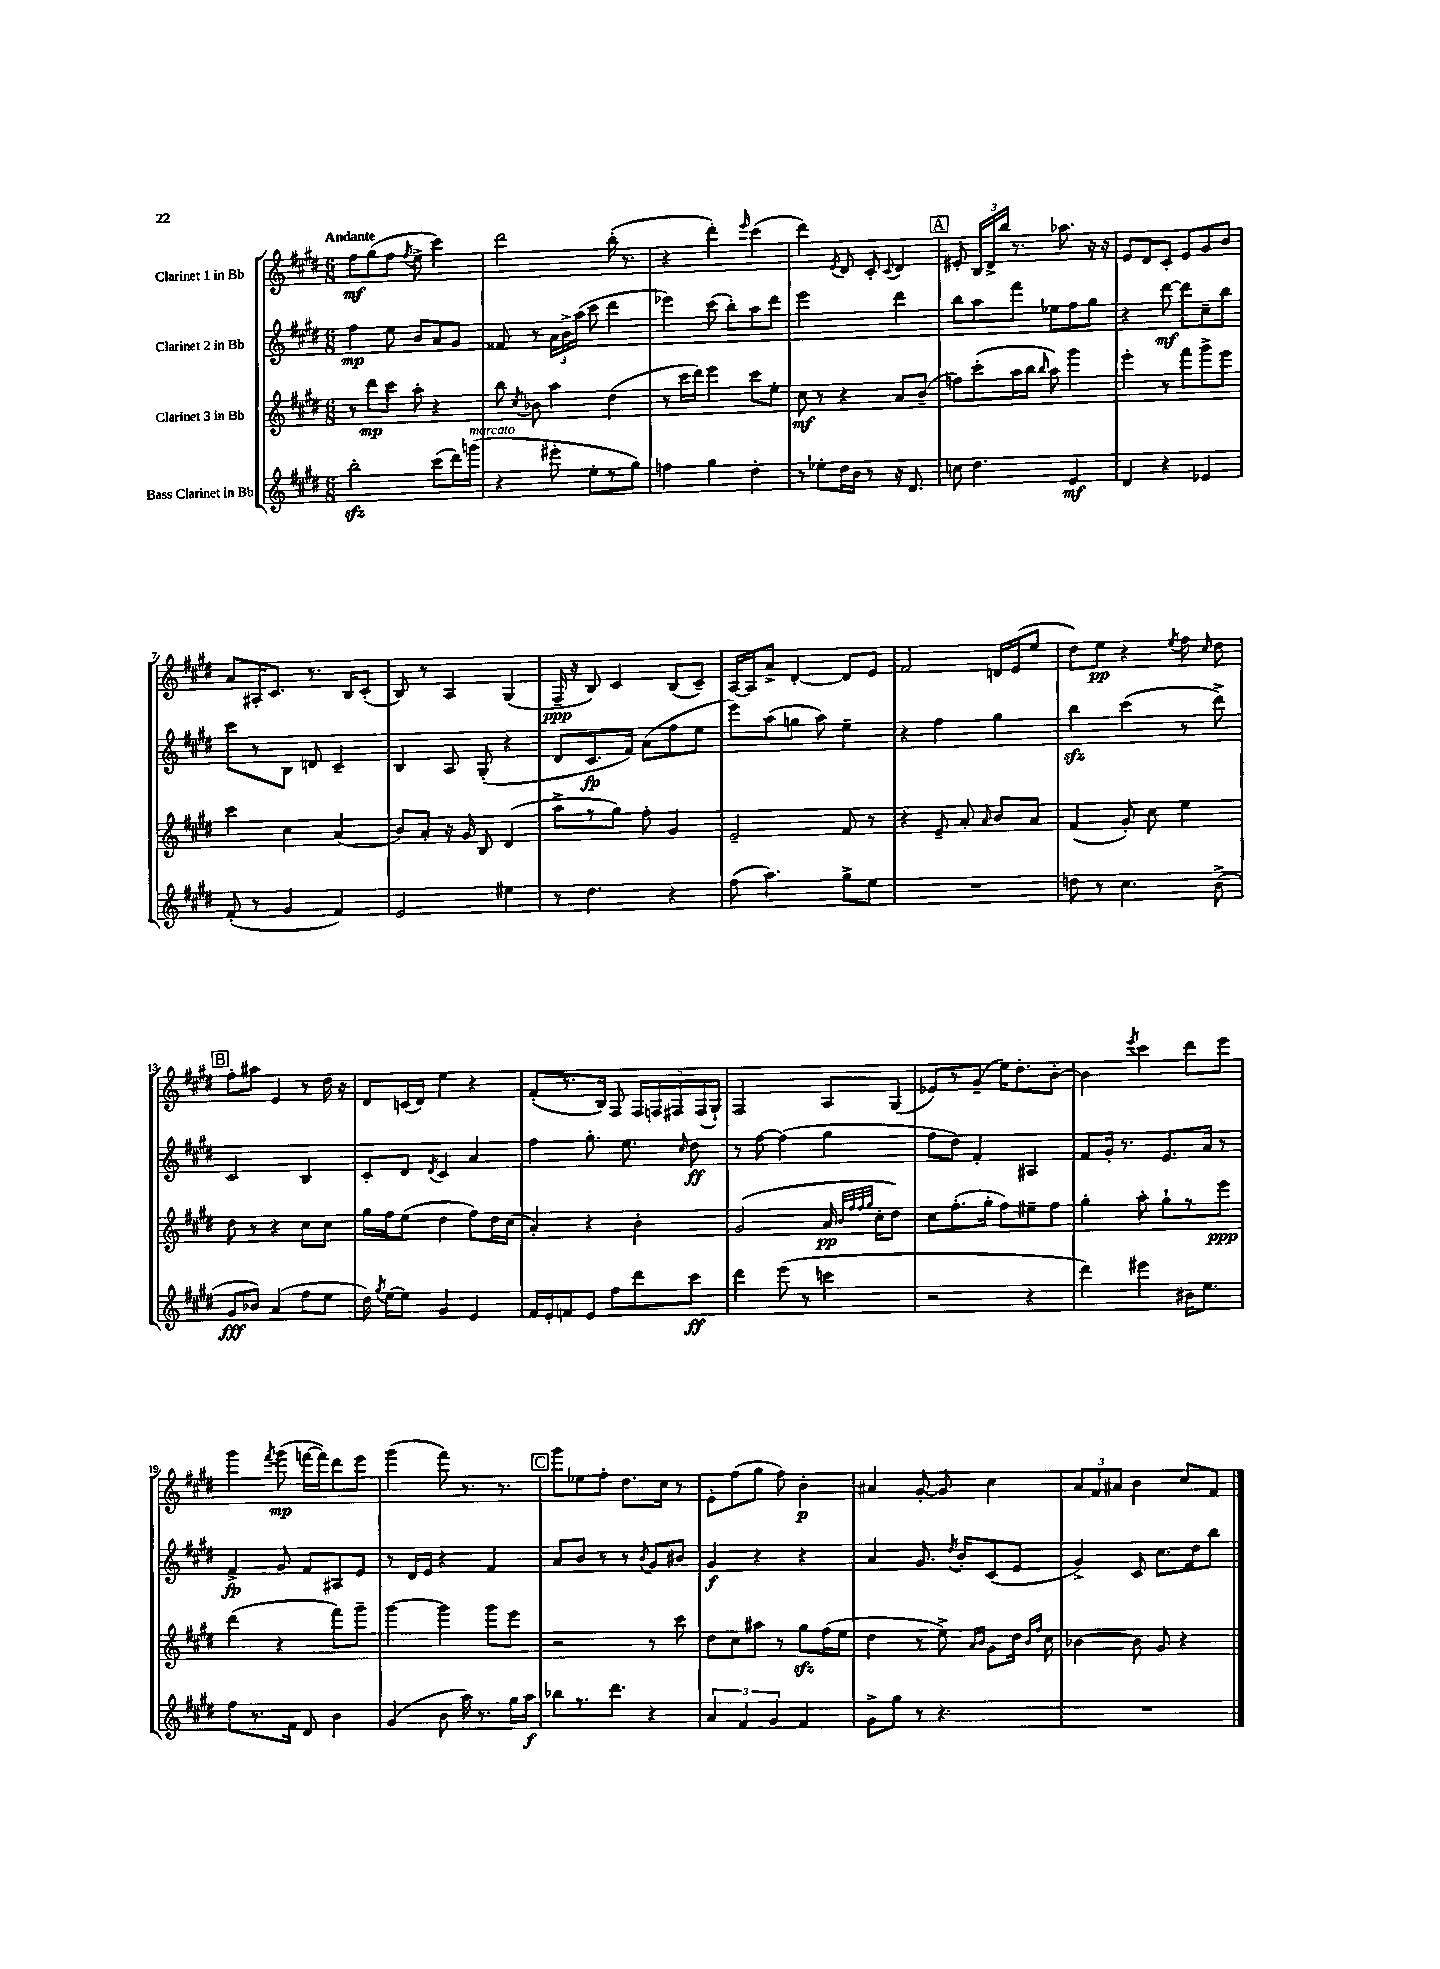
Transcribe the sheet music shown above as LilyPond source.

<<
\new StaffGroup <<
\new Staff = "s0" \with { instrumentName = "Clarinet 1 in Bb" } {
    \clef treble \key e \major \numericTimeSignature \time 6/8 \tempo "Andante"
    \autoBeamOff fis''8[\mf gis''8( fis''8] \acciaccatura { fis''8 } e''8-> cis'''4) |
    dis'''2 b''16-.( r8. |
    r4 dis'''4-.) \grace { e'''16 } cis'''4( |
    dis'''4) \acciaccatura { e'8 } dis'8 cis'8-. \appoggiatura { cis'8 } dis'4 |
    \mark \markup { \box "A" } eis'8-. \tuplet 3/2 { b16[ dis'16-> b''16] } r8. aes''8. r16 r16 |
    e'8[ dis'8 cis'8]-. e'8[ gis'8 b'8] |
    a'8[ ais16-. cis'8.] r8. b16[ cis'8]-.( |
    b8) r8 a4 gis4( |
    fis16--\ppp r16 b8) cis'4 b8[( cis'8]--) |
    a16[~ a16 a'8]-> dis'4~-. dis'8[ e'8] |
    fis'2 d'16[ e'16( e''8] |
    dis''8[) e''8]\pp r4 \acciaccatura { e''8 } fis''8 \grace { cis''16 } dis''8 |
    \mark \markup { \box "B" } fis''8[-. ais''8] e'4 r8 dis''16 r16 |
    dis'8[ c'16( dis'16]) e''4 r4 |
    fis'8[-.( r8. b16]) fis8 \tuplet 5/4 { fis16[ f16 fis16 fis16( gis16]-!) } |
    fis2 a8[ gis8]( |
    ees'8[) r8 gis'8]--( e''16[) dis''8.-. b'8]~-. |
    b'4 \acciaccatura { e'''8 } cis'''4 dis'''8[ e'''8] |
    gis'''4 \acciaccatura { fis'''8 } gis'''8\mp( f'''16[~ f'''16) dis'''8 e'''8] |
    gis'''4( fis'''8) r8. r8. |
    \mark \markup { \box "C" } gis'''8[ ees''8 fis''8]-. dis''8.[ cis''16] r8 |
    e'8[-. fis''8( gis''8] fis''8) b'4-.\p |
    ais'4 gis'8~-. gis'8 cis''4 |
    \tuplet 3/2 { a'8[ fis'8 ais'8] } b'4 cis''8[ fis'8] \bar "|." |
}
\new Staff = "s1" \with { instrumentName = "Clarinet 2 in Bb" } {
    \clef treble \key e \major \numericTimeSignature \time 6/8
    \autoBeamOff fis''4\mp e''8 b'8[ a'8 gis'8] |
    fisis'8 r8 \tuplet 3/2 { a'16[ b'16-> a''16]( } cis'''8 dis'''4 |
    ees'''4) cis'''8( b''8[-.) a''8 dis'''8] |
    e'''2 dis'''4 |
    \mark \markup { \box "A" } b''8[ a''8 fis'''8] ees''8[ fis''8 gis''8] |
    r4 dis'''8~\mf dis'''8[ cis''8-- b''8] |
    cis'''8[ r8 b8] d'8 cis'4-- |
    b4 a8 gis8-.( r4 |
    dis'8[ cis'8.\fp fis'16]) a'8[( fis''8 e''8] |
    e'''8[) a''8( g''8] a''8) e''4-- |
    r4 fis''4 gis''4 |
    b''4\sfz cis'''4( r8 dis'''8->) |
    \mark \markup { \box "B" } cis'2 b4 |
    cis'8[-. dis'8] \acciaccatura { dis'8 } cis'4 a'4 |
    fis''4 gis''8.-. e''8. \grace { cis''16 } dis''8\ff |
    r8 fis''8~ fis''4( gis''4 |
    fis''8[ dis''8]) fis'4-. ais4 |
    fis'8[ gis'16]-. r8. e'8.[ a'16] r8 |
    fis'4->\fp gis'8 fis'8[ ais8 e'8] |
    r8 dis'16[ e'16] r4 fis'4 |
    \mark \markup { \box "C" } a'8[ b'8] r8 r8 \acciaccatura { b'8 } gis'8[ bis'8] |
    gis'4\f r4 r4 |
    a'4 gis'8. \acciaccatura { dis''8 } b'16[-. cis'8( e'8] |
    gis'4->) cis'8 cis''8.[ dis''16 b''8] \bar "|." |
}
\new Staff = "s2" \with { instrumentName = "Clarinet 3 in Bb" } {
    \clef treble \key e \major \numericTimeSignature \time 6/8
    \autoBeamOff r8 dis'''8[\mp cis'''8] a''8-. r4 |
    b''8 \acciaccatura { cis''8 } bes'8 a''4 dis''4( |
    r8 cis'''16[ dis'''16]) e'''4 cis'''8[ e''8]-. |
    cis''8\mf r8 r4 a'8[ b'8]--( |
    \mark \markup { \box "A" } f''8[) cis'''8-.( a''16 b''16] \grace { b''16 } a''8) gis'''4 |
    e'''4-. r8 fis'''8[ gis'''8-> e'''8] |
    cis'''4 cis''4 a'4( |
    b'8[) a'8]-. r16 gis'16 b8 dis'4( |
    a''8[-> r8 gis''8]) fis''8-. gis'4 |
    e'2-- fis'8 r8 |
    r4 e'8-- a'8-. \grace { a'16 } b'8[ a'8] |
    fis'4( gis'8-.) cis''8 e''4 |
    \mark \markup { \box "B" } dis''8 r8 r4 cis''8[ cis''8] |
    gis''16[ fis''16 e''8]( dis''4 fis''8[) dis''16 cis''16]( |
    a'4-.) r4 b'4-. |
    gis'2( a'16\pp \grace { b'32[ fis''32 fis''32 gis''32] } cis''16[-. dis''8]) |
    cis''8[ fis''8.-.( gis''16]-. fis''8[) eis''8-- fis''8] |
    gis''4-. a''8-. gis''8[-! r8 e'''8]\ppp |
    dis'''4( r4 fis'''8[) gis'''8]-- |
    gis'''4~ gis'''4 gis'''8[ e'''8] |
    \mark \markup { \box "C" } r2 r8 cis'''8 |
    dis''8[ cis''8 ais''8] r8 gis''8[\sfz fis''16( e''16] |
    dis''4 r8 e''8->) \grace { a'16[ b'16] } gis'8[ dis''16] \grace { b'16[ fis''16] } cis''16 |
    bes'4~ bes'8 gis'8 r4 \bar "|." |
}
\new Staff = "s3" \with { instrumentName = "Bass Clarinet in Bb" } {
    \clef treble \key e \major \numericTimeSignature \time 6/8
    \autoBeamOff b''2-.\sfz cis'''8[( dis'''16) g'''16]^\markup { \italic "marcato" }( |
    r4 eis'''8-. e''8[-. r8 gis''8]) |
    f''4 gis''4 dis''4-. |
    r8 ees''8[-. dis''16 b'16] r8 r16 dis'8. |
    \mark \markup { \box "A" } c''8 dis''4. e'4\mf |
    dis'4 r4 ees'4 |
    fis'8-.( r8 gis'4 fis'4) |
    e'2 eis''4 |
    r8 dis''4. r4 |
    fis''8( a''4.) gis''8[-> e''8] |
    R2. |
    d''8 r8 cis''4. b'8->( |
    \mark \markup { \box "B" } gis'8[\fff bes'8]) a'4( fis''8[ e''8] |
    dis''16) \acciaccatura { gis''8 } e''16[~ e''8] gis'4 e'4 |
    fis'16[ e'16-. f'8 e'8] fis''8[ dis'''8 cis'''8]\ff |
    dis'''4 e'''8( r8 c'''4 |
    r2 r4 |
    dis'''4) eis'''4 bis'16[ e''8.] |
    fis''8[ r8. fis'16] dis'8 b'4 |
    gis'4( b'8 a''16) r8. gis''16[ a''16]\f |
    \mark \markup { \box "C" } bes''8[ r8. dis'''8.] r4 |
    \tuplet 3/2 { a'4 fis'4 gis'4 } fis'4 |
    gis'8[-> gis''8] r8 r4. |
    R2. \bar "|." |
}
>>
>>
